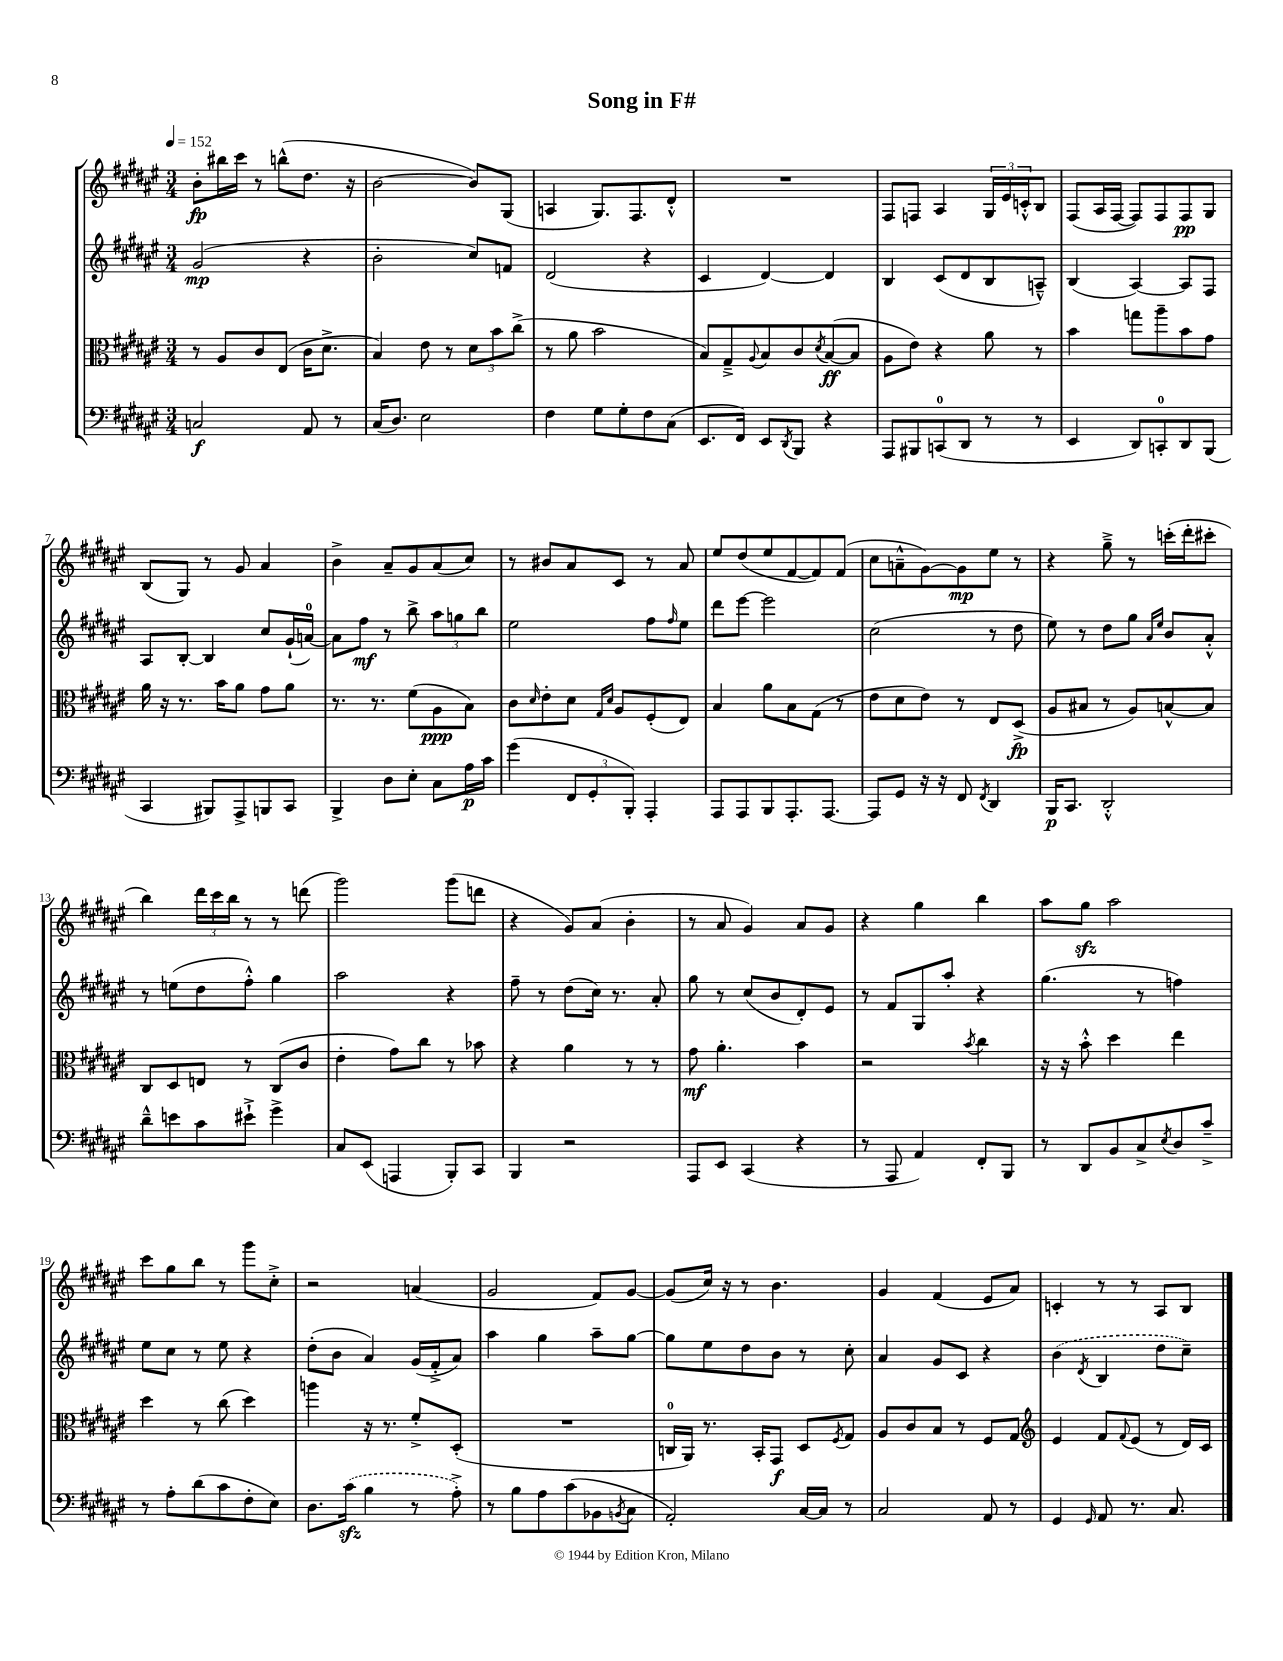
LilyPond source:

\header { title = "Song in F#" }
<<
\new StaffGroup <<
\new Staff = "s0" {
    \clef treble \key fis \major \numericTimeSignature \time 3/4 \tempo 4 = 152
    b'8-.\fp bis''16 cis'''16 r8 b''8-^( dis''8. r16 |
    b'2~ b'8) gis8( |
    a4 gis8.) fis8. dis'8-.-^ |
    R2. |
    fis8 f8 ais4 \tuplet 3/2 { gis16 eis'16 c'16-.-^ } b8 |
    fis8( ais16 fis16~ fis8) fis8 fis8\pp gis8 |
    b8( gis8) r8 gis'8 ais'4 |
    b'4-> ais'8-- gis'8 ais'8( cis''8) |
    r8 bis'8 ais'8 cis'8 r8 ais'8 |
    eis''8 dis''8( eis''8 fis'8~ fis'8) fis'8( |
    cis''8 a'8---^ gis'8~) gis'8\mp eis''8 r8 |
    r4 gis''8---> r8 c'''16-.( dis'''16-. cis'''8-. |
    b''4) \tuplet 3/2 { dis'''16 cis'''16 b''16 } r8 r8 d'''8( |
    gis'''2) gis'''8( d'''8 |
    r4 gis'8) ais'8( b'4-. |
    r8 ais'8 gis'4) ais'8 gis'8 |
    r4 gis''4 b''4 |
    ais''8 gis''8\sfz ais''2 |
    cis'''8 gis''8 b''8 r8 gis'''8 cis''8-.-> |
    r2 a'4( |
    gis'2 fis'8) gis'8~ |
    gis'8( cis''16) r16 r8 b'4. |
    gis'4 fis'4( eis'8 ais'8) |
    c'4-. r8 r8 ais8 b8 \bar "|." |
}
\new Staff = "s1" {
    \clef treble \key fis \major \numericTimeSignature \time 3/4
    gis'2\mp( r4 |
    b'2-. cis''8) f'8 |
    dis'2( r4 |
    cis'4 dis'4~) dis'4 |
    b4 cis'8( dis'8 b8 a8---^) |
    b4( ais4~) ais8 fis8 |
    ais8 b8~-. b4 cis''8 gis'16-!( a'16-0~) |
    a'8 fis''8\mf r8 b''8-> \tuplet 3/2 { ais''8 g''8 b''8 } |
    eis''2 fis''8 \grace { fis''16 } eis''8 |
    dis'''8 eis'''8~ eis'''2 |
    cis''2( r8 dis''8 |
    eis''8) r8 dis''8 gis''8 \grace { ais'16 eis''16 } b'8 ais'8-.-^ |
    r8 e''8( dis''8 fis''8-.-^) gis''4 |
    ais''2 r4 |
    fis''8-- r8 dis''8( cis''16) r8. ais'8-. |
    gis''8 r8 cis''8( b'8 dis'8-.) eis'8 |
    r8 fis'8 gis8 ais''8-. r4 |
    gis''4.( r8 f''4) |
    eis''8 cis''8 r8 eis''8 r4 |
    dis''8-.( b'8 ais'4) gis'16( fis'16-.-> ais'8) |
    ais''4 gis''4 ais''8-- gis''8~ |
    gis''8 eis''8 dis''8 b'8 r8 cis''8-. |
    ais'4 gis'8 cis'8 r4 |
    \once \slurDashed b'4( \acciaccatura { dis'8 } b4 dis''8 cis''8--) \bar "|." |
}
\new Staff = "s2" {
    \clef alto \key fis \major \numericTimeSignature \time 3/4
    r8 ais8 cis'8 eis8( cis'16 dis'8.-> |
    b4) eis'8 r8 \tuplet 3/2 { dis'8 b'8 cis''8->( } |
    r8 ais'8 b'2 |
    b8) gis8---> \appoggiatura { ais8 } b8 cis'8 \acciaccatura { dis'8 } b8~\ff( b8 |
    ais8 eis'8) r4 ais'8 r8 |
    b'4 g''8 ais''8-- b'8 gis'8 |
    ais'16 r16 r8. b'16 ais'8 gis'8 ais'8 |
    r8. r8. fis'8( ais8\ppp b8) |
    cis'8 \grace { dis'16 } eis'8-. dis'8 \grace { gis16 dis'16 } ais8 fis8-.( eis8) |
    b4 ais'8 b8 gis8( r8 |
    eis'8 dis'8 eis'8) r8 eis8 dis8->\fp( |
    ais8 bis8 r8 ais8) b8~-^ b8 |
    cis8 dis8 e8 r8 cis8( cis'8 |
    eis'4-. gis'8) cis''8 r8 bes'8 |
    r4 ais'4 r8 r8 |
    gis'8\mf ais'4.-. b'4 |
    r2 \acciaccatura { b'8 } cis''4 |
    r16 r16 b'8-.-^ dis''4 eis''4 |
    dis''4 r8 cis''8( dis''4) |
    a''4 r16 r8. fis'8-.-> dis8-.( |
    R2. |
    c16-0 ais,16) r8. b,16-. gis,8\f dis8 \acciaccatura { fis8 } gis8 |
    ais8 cis'8 b8 r8 fis8 gis8 |
    \clef treble eis'4 fis'8 \appoggiatura { fis'8 } eis'8( r8 dis'16) cis'16 \bar "|." |
}
\new Staff = "s3" {
    \clef bass \key fis \major \numericTimeSignature \time 3/4
    c2\f ais,8 r8 |
    cis16( dis8.) eis2 |
    fis4 gis8 gis8-. fis8 cis8( |
    eis,8. fis,16) eis,8 \acciaccatura { dis,8 } b,,8 r4 |
    ais,,8 bis,,8 c,8-0( dis,8 r8 r8 |
    eis,4 dis,8) c,8-0-. dis,8 b,,8( |
    cis,4 bis,,8) ais,,8-> b,,8 cis,8 |
    b,,4-> dis8 eis8-. cis8 ais16\p cis'16 |
    gis'4( \tuplet 3/2 { fis,8 gis,8-. b,,8-.) } ais,,4-. |
    ais,,8 ais,,8 b,,8 ais,,8.-. ais,,8.~ |
    ais,,8 gis,8 r16 r16 fis,8 \acciaccatura { fis,8 } dis,4 |
    b,,16\p cis,8. dis,2-.-^ |
    dis'8---^ e'8 cis'8 eis'8-!-> gis'4-> |
    cis8 eis,8( a,,4 b,,8-.) cis,8 |
    b,,4 r2 |
    ais,,8 eis,8 cis,4( r4 |
    r8 ais,,8 ais,4) fis,8-. b,,8 |
    r8 dis,8 b,8 cis8-> \acciaccatura { eis8 } dis8 cis'8---> |
    r8 ais8-. dis'8( cis'8 fis8-. eis8) |
    dis8. \once \slurDashed cis'16\sfz( b4 r8 ais8-.->) |
    r8 b8 ais8 cis'8( bes,8 \acciaccatura { b,8 } cis8 |
    ais,2-.) cis16~ cis16 r8 |
    cis2 ais,8 r8 |
    gis,4 \grace { gis,16 } ais,8 r8. cis8. \bar "|." |
}
>>
>>
